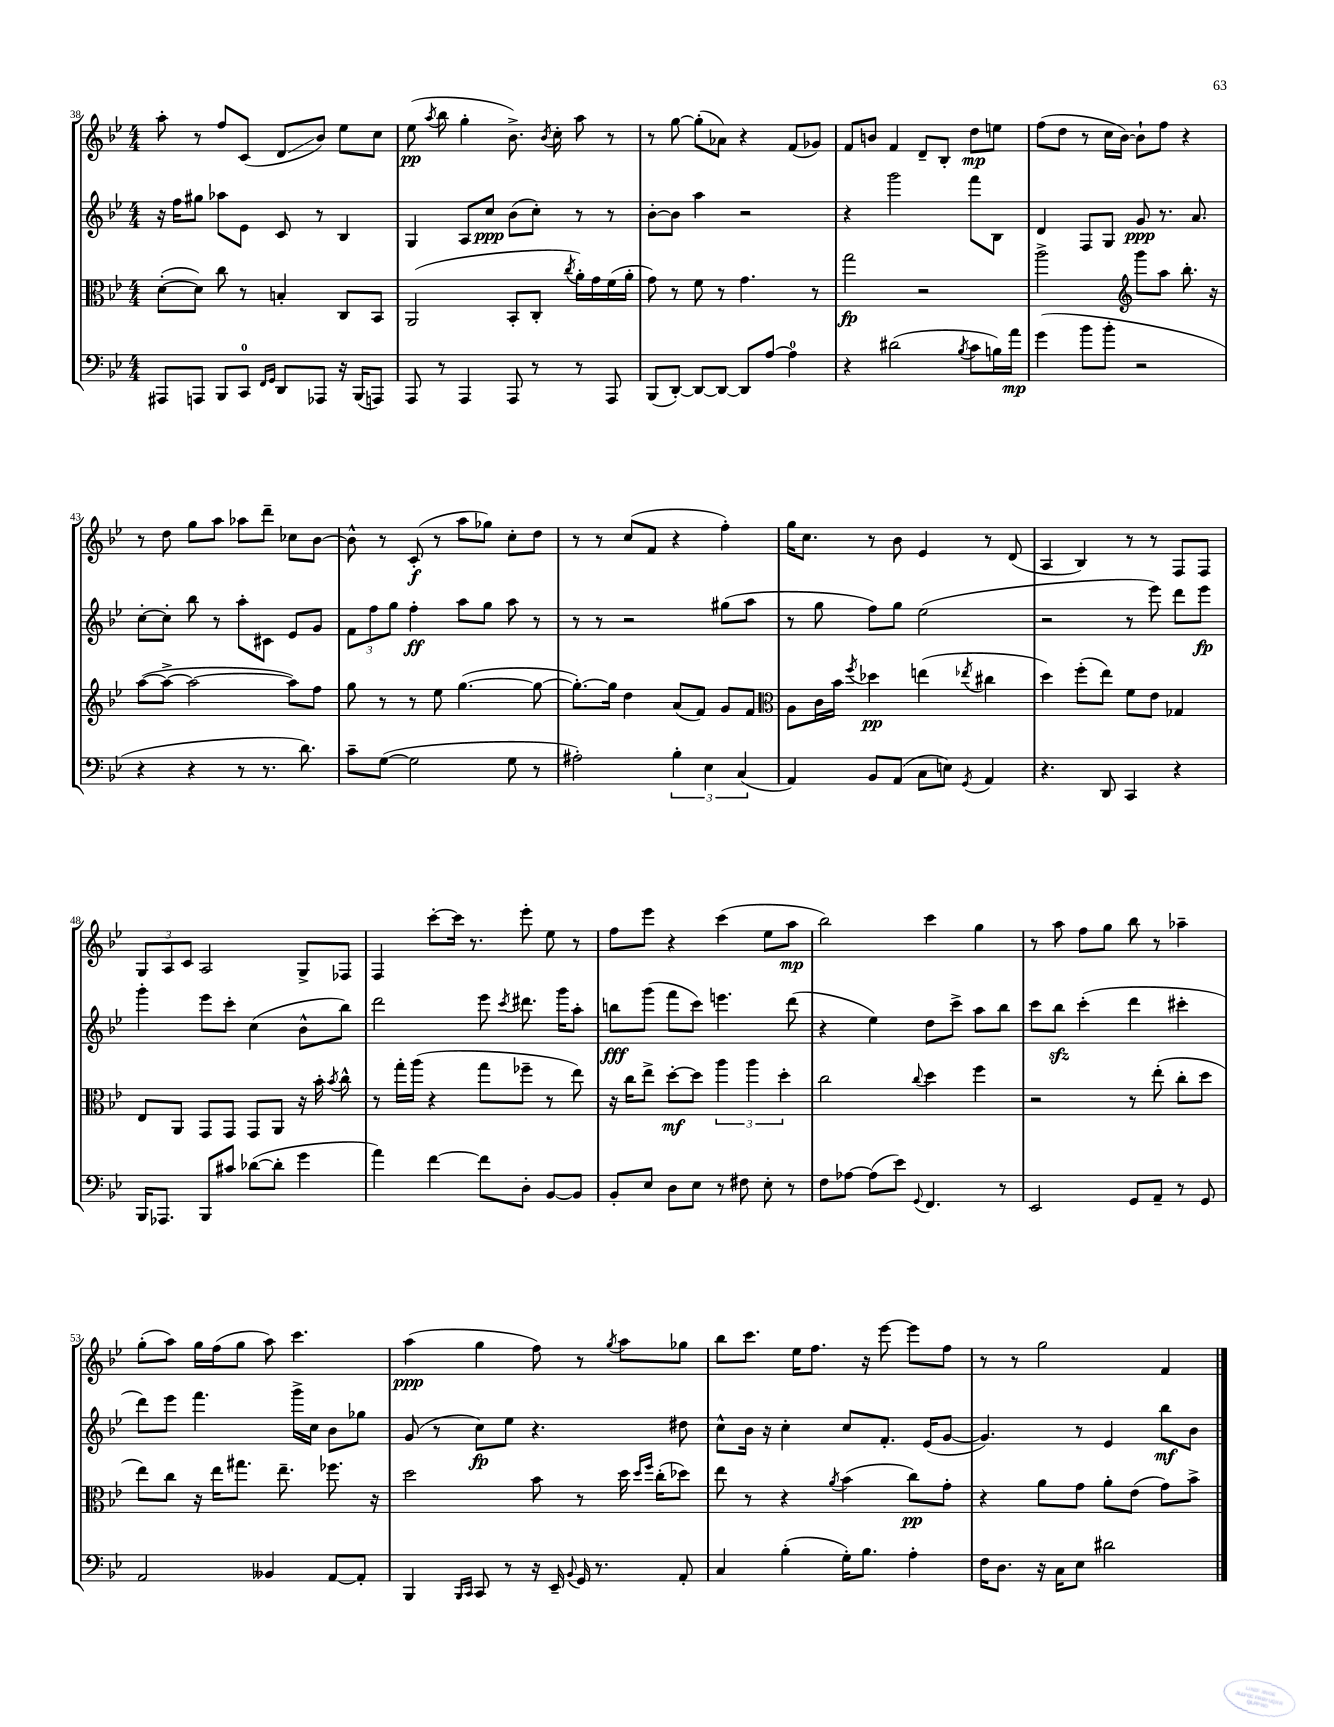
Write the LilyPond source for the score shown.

<<
\new StaffGroup <<
\new Staff = "s0" {
    \clef treble \key bes \major \numericTimeSignature \time 4/4
    \autoBeamOff a''8-. r8 f''8[ c'8]( d'8[\glissando bes'8]) ees''8[ c''8] |
    ees''8\pp( \acciaccatura { a''8 } bes''8 g''4-. bes'8.->) \acciaccatura { bes'8 } c''16-. a''8 r8 |
    r8 g''8~ g''8[-.( aes'8]) r4 f'8[( ges'8]) |
    f'8[ b'8] f'4 d'8[-- bes8]-. d''8[\mp e''8] |
    f''8[( d''8] r8 c''16[ bes'16]~) bes'8[-! f''8] r4 |
    r8 d''8 g''8[ a''8] aes''8[ d'''8]-- ces''8[ bes'8]~ |
    bes'8-^ r8 c'8-.\f( r8 a''8[ ges''8]) c''8[-. d''8] |
    r8 r8 c''8[( f'8] r4 f''4-.) |
    g''16[ c''8.] r8 bes'8 ees'4 r8 d'8( |
    a4 bes4) r8 r8 f8[ f8] |
    \tuplet 3/2 { g8[ a8 c'8] } a2 g8[-> fes8] |
    f4 c'''8[~-. c'''16] r8. ees'''8-. ees''8 r8 |
    f''8[ ees'''8] r4 c'''4( ees''8[ a''8]\mp |
    bes''2) c'''4 g''4 |
    r8 a''8 f''8[ g''8] bes''8 r8 aes''4-- |
    g''8[-.( a''8]) g''16[ f''16( g''8] a''8) c'''4. |
    a''4\ppp( g''4 f''8) r8 \acciaccatura { g''8 } a''8[ ges''8] |
    bes''8[ c'''8.] ees''16[ f''8.] r16 ees'''8~ ees'''8[ f''8] |
    r8 r8 g''2 f'4 \bar "|." |
}
\new Staff = "s1" {
    \clef treble \key bes \major \numericTimeSignature \time 4/4
    \autoBeamOff r16 f''16[ gis''8] aes''8[ ees'8] c'8 r8 bes4 |
    g4 a8[ c''8]\ppp bes'8[( c''8]-.) r8 r8 |
    bes'8[~-. bes'8] a''4 r2 |
    r4 g'''2 f'''8[ bes8] |
    d'4 f8[ g8] g'8\ppp r8. a'8. |
    c''8[~-. c''8]-. bes''8 r8 a''8[-. cis'8] ees'8[ g'8] |
    \tuplet 3/2 { f'8[ f''8 g''8] } f''4-.\ff a''8[ g''8] a''8 r8 |
    r8 r8 r2 gis''8[( a''8] |
    r8 g''8 f''8[) g''8] ees''2( |
    r2 r8 ees'''8) d'''8[ ees'''8]\fp |
    g'''4-. ees'''8[ c'''8]-. c''4( bes'8[-^ bes''8]) |
    d'''2 ees'''8 \acciaccatura { c'''8 } dis'''8. g'''16[ a''8]-. |
    b''8[\fff g'''8]( f'''8[ c'''8]) e'''4. d'''8( |
    r4 ees''4) d''8[ c'''8]-> a''8[ bes''8] |
    c'''8[ bes''8]\sfz c'''4-.( d'''4 cis'''4-. |
    d'''8[) ees'''8] f'''4. g'''16[-> c''16] bes'8[ ges''8] |
    g'8( r8 c''8[\fp) ees''8] r4. dis''8 |
    c''8[-^ bes'16] r16 c''4-. c''8[ f'8.]-. ees'16[( g'8]~ |
    g'4.) r8 ees'4 bes''8[\mf bes'8] \bar "|." |
}
\new Staff = "s2" {
    \clef alto \key bes \major \numericTimeSignature \time 4/4
    \autoBeamOff d'8[~-.( d'8]) c''8 r8 b4-. c8[ bes,8] |
    a,2( bes,8[-. c8]-. \acciaccatura { c''8 } a'16[-.) g'16 f'16( a'16]-. |
    g'8) r8 f'8 r8 g'4. r8 |
    g''2\fp r2 |
    a''2-> \clef treble g'''8[ a''8] bes''8.-. r16 |
    a''8[~( a''8]~-> a''2~ a''8[) f''8] |
    g''8 r8 r8 ees''8 g''4.~( g''8~ |
    g''8.[~-.) g''16] d''4 a'8[( f'8]) g'8[ f'8] |
    \clef alto a8[ c'16 bes'16] \acciaccatura { f''8 } des''4\pp e''4( \acciaccatura { ees''8 } cis''4 |
    d''4) f''8[-.( ees''8]) f'8[ ees'8] ges4 |
    ees8[ a,8] g,8[ g,8] g,8[ a,8] r16 bes'16-. \acciaccatura { bes'8 } c''8-^ |
    r8 g''16[-. a''16]( r4 g''8[ fes''8]-- r8 ees''8) |
    r16 c''16[ ees''8]-> d''8[~-.\mf d''8] \tuplet 3/2 { a''4 a''4 d''4-. } |
    c''2 \appoggiatura { c''8 } d''4 f''4 |
    r2 r8 ees''8-.( c''8[-. d''8] |
    ees''8[) c''8] r16 ees''16[ gis''8.] ees''8.-- fes''8. r16 |
    d''2 bes'8 r8 d''16 \grace { d''16[ f''16] } c''16[-.( des''8]) |
    ees''8 r8 r4 \acciaccatura { a'8 } bes'4( c''8[\pp) g'8]-. |
    r4 a'8[ g'8] a'8[-. ees'8]( g'8[) bes'8]-> \bar "|." |
}
\new Staff = "s3" {
    \clef bass \key bes \major \numericTimeSignature \time 4/4
    \autoBeamOff ais,,8[ a,,8] bes,,8[ c,8]-0 \grace { f,16[ g,16] } d,8[ aes,,8] r16 bes,,16[( a,,8]) |
    a,,8 r8 a,,4 a,,8 r8 r8 a,,8 |
    bes,,8[( d,8]~-.) d,8[~ d,8]~ d,8[ a8]~ a4-0 |
    r4 dis'2( \acciaccatura { bes8 } c'8[ b16) a'16]\mp |
    g'4( bes'8[ bes'8]-. r2 |
    r4 r4 r8 r8. d'8.) |
    c'8[-- g8]~( g2 g8 r8 |
    ais2-.) \tuplet 3/2 { bes4-. ees4 c4( } |
    a,4) bes,8[ a,8]( c8[ e8]) \acciaccatura { g,8 } a,4 |
    r4. d,8 c,4 r4 |
    bes,,16[ aes,,8.] bes,,8[ cis'8] des'8[~( des'8]-. g'4 |
    a'4) f'4~ f'8[ d8]-. bes,8[~ bes,8] |
    bes,8[-. ees8] d8[ ees8] r8 fis8 ees8-. r8 |
    f8[ aes8]~ aes8[( ees'8]) \appoggiatura { g,8 } f,4. r8 |
    ees,2 g,8[ a,8]-- r8 g,8 |
    a,2 beses,4 a,8[~ a,8]-. |
    bes,,4 \grace { bes,,16[ c,16] } c,8 r8 r16 ees,16-- \appoggiatura { bes,8 } g,16 r8. a,8-. |
    c4 bes4-.( g16[-.) bes8.] a4-. |
    f16[ d8.] r16 c16[ ees8] dis'2 \bar "|." |
}
>>
>>
\layout { \context { \Score currentBarNumber = #38 } }
